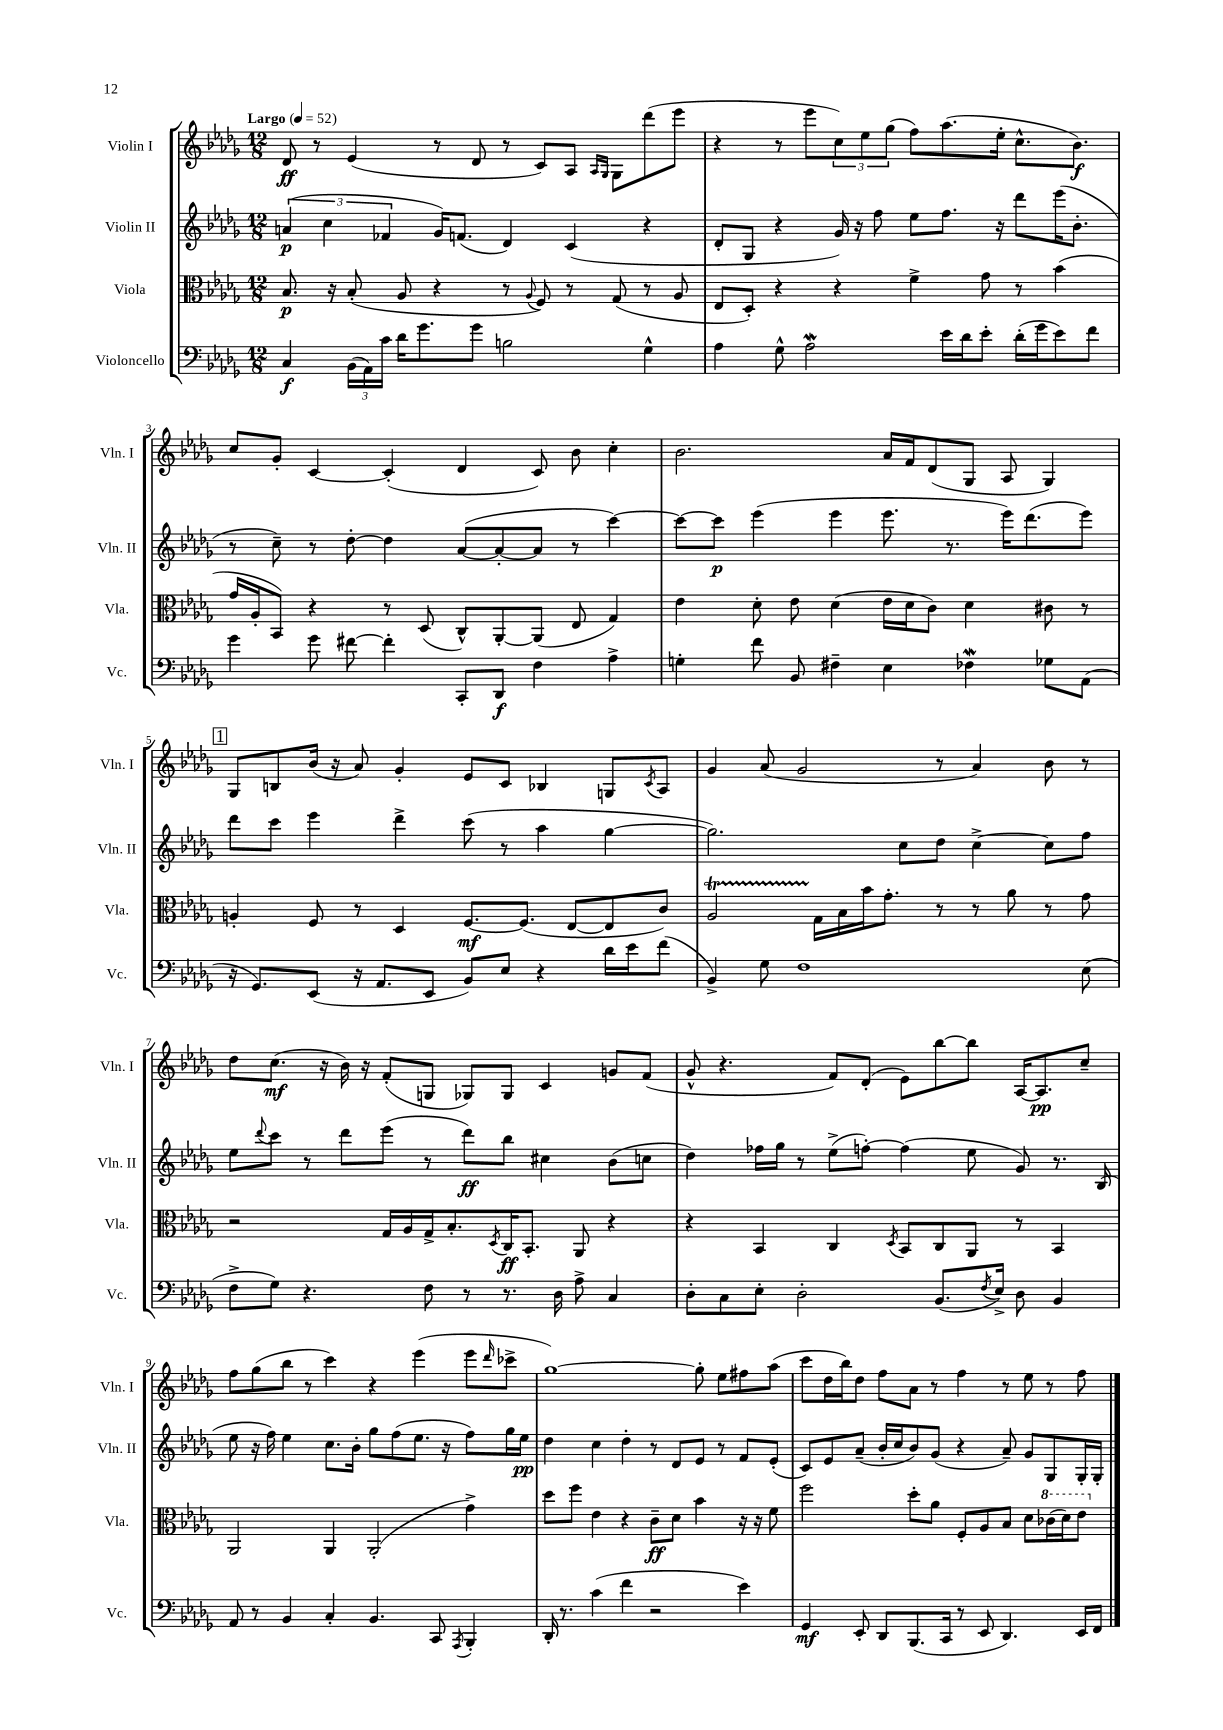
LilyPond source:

<<
\new StaffGroup <<
\new Staff = "s0" \with { instrumentName = "Violin I" shortInstrumentName = "Vln. I" } {
    \clef treble \key des \major \numericTimeSignature \time 12/8 \tempo "Largo" 4 = 52
    des'8\ff r8 ees'4( r8 des'8 r8 c'8) aes8 \grace { aes16 ges16 } ges8 des'''8( ees'''8 |
    r4 r8 ees'''8 \tuplet 3/2 { c''8) ees''8 ges''8( } f''8) aes''8.( ees''16-. c''8.-^ bes'8.\f) |
    c''8 ges'8-. c'4~ c'4-.( des'4 c'8) bes'8 c''4-. |
    bes'2. aes'16 f'16 des'8( ges8 aes8 ges4) |
    \mark \markup { \box "1" } ges8 b8 bes'16( r16 aes'8) ges'4-. ees'8 c'8 bes4 g8 \acciaccatura { c'8 } aes8 |
    ges'4 aes'8( ges'2 r8 aes'4) bes'8 r8 |
    des''8 c''8.\mf( r16 bes'16) r16 f'8-.( g8 ges8) ges8 c'4 g'8 f'8( |
    ges'8-^ r4. f'8) des'8-.( ees'8) bes''8~ bes''8 aes16~ aes8.\pp c''8-- |
    f''8 ges''8( bes''8 r8 c'''4) r4 ees'''4( ees'''8 \grace { des'''16 } ces'''8-> |
    ges''1~) ges''8-. ees''8 fis''8 aes''8( |
    c'''8 des''16 bes''16) des''8 f''8 aes'8 r8 f''4 r8 ees''8 r8 f''8 \bar "|." |
}
\new Staff = "s1" \with { instrumentName = "Violin II" shortInstrumentName = "Vln. II" } {
    \clef treble \key des \major \numericTimeSignature \time 12/8
    \tuplet 3/2 { a'4\p( c''4 fes'4 } ges'16) f'8.( des'4) c'4( r4 |
    des'8-. ges8 r4 ges'16) r16 f''8 ees''8 f''8. r16 des'''8 ees'''16( bes'8.-. |
    r8 c''8--) r8 des''8~-. des''4 aes'8~( aes'8~-. aes'8 r8 c'''4~) |
    c'''8~ c'''8\p ees'''4( ees'''4 ees'''8. r8. ees'''16) des'''8.( ees'''8) |
    \mark \markup { \box "1" } des'''8 c'''8 ees'''4 des'''4-> c'''8( r8 aes''4 ges''4~ |
    ges''2.) c''8 des''8 c''4~-> c''8 f''8 |
    ees''8 \appoggiatura { des'''8 } c'''8 r8 des'''8 ees'''8( r8 des'''8\ff) bes''8 cis''4 bes'8( c''8 |
    des''4) fes''16 ges''16 r8 ees''8->( f''8~-.) f''4( ees''8 ges'8) r8. bes16( |
    ees''8 r16 f''16) ees''4 c''8. bes'16-. ges''8 f''8( ees''8. r16 f''8) ges''16 ees''16\pp |
    des''4 c''4 des''4-. r8 des'8 ees'8 r8 f'8 ees'8-.( |
    c'8) ees'8 aes'8--( bes'16-. c''16 bes'8) ges'8( r4 aes'8--) ges'8 ges8 ges16-. ges16-. \bar "|." |
}
\new Staff = "s2" \with { instrumentName = "Viola" shortInstrumentName = "Vla." } {
    \clef alto \key des \major \numericTimeSignature \time 12/8
    bes8.\p r16 bes8-.( aes8 r4 r8 \appoggiatura { aes8 } f8) r8 ges8( r8 aes8 |
    ees8 des8-.) r4 r4 f'4-> ges'8 r8 bes'4( |
    ges'16 aes16-. bes,8) r4 r8 des8( c8-^) aes,8~-. aes,8( ees8 ges4) |
    ees'4 des'8-. ees'8 des'4( ees'16 des'16 c'8) des'4 cis'8 r8 |
    \mark \markup { \box "1" } a4-. f8 r8 des4 f8.~\mf f8.( ees8~ ees8 c'8) |
    aes2\startTrillSpan ges16\stopTrillSpan bes16 bes'16 ges'8.-. r8 r8 aes'8 r8 ges'8 |
    r2 ges16 aes16 ges16-> bes8.-. \acciaccatura { des8 } c16\ff bes,8.-. aes,8 r4 |
    r4 bes,4 c4 \acciaccatura { des8 } bes,8 c8 aes,8 r8 bes,4 |
    aes,2 aes,4 aes,2-.( ges'4->) |
    des''8 f''8 ees'4 r4 c'8--\ff des'8 bes'4 r16 r16 f'8 |
    f''2 des''8-. aes'8 f8-. aes8 bes8 des'8 \ottava #1 ces''16( des''16) ees''8 \ottava #0 \bar "|." |
}
\new Staff = "s3" \with { instrumentName = "Violoncello" shortInstrumentName = "Vc." } {
    \clef bass \key des \major \numericTimeSignature \time 12/8
    c4\f \tuplet 3/2 { bes,16( aes,16) c'16 } des'16 ges'8. ges'8 b2 ges4-^ |
    aes4 ges8-^ aes2\mordent ees'16 des'16 ees'8-. des'16-.( ges'16 ees'8) f'8 |
    ges'4 ges'8 fis'8~ fis'4-. c,8-. des,8\f f4 aes4-> |
    g4-. f'8 bes,8 fis4-- ees4 fes4\mordent ges8 aes,8( |
    \mark \markup { \box "1" } r16 ges,8.) ees,8( r16 aes,8. ees,8 bes,8) ees8 r4 des'16 ees'16 f'8( |
    bes,4->) ges8 f1 ees8( |
    f8-> ges8) r4. f8 r8 r8. des16 aes8-> c4 |
    des8-. c8 ees8-. des2-. bes,8.( \acciaccatura { f8 } ees16->) des8 bes,4 |
    aes,8 r8 bes,4 c4-. bes,4. c,8 \acciaccatura { aes,,8 } bes,,4-. |
    des,16-. r8. c'4( f'4 r2 ees'4) |
    ges,4\mf ees,8-. des,8 bes,,8.( c,16 r8 ees,8 des,4.) ees,16 f,16 \bar "|." |
}
>>
>>
